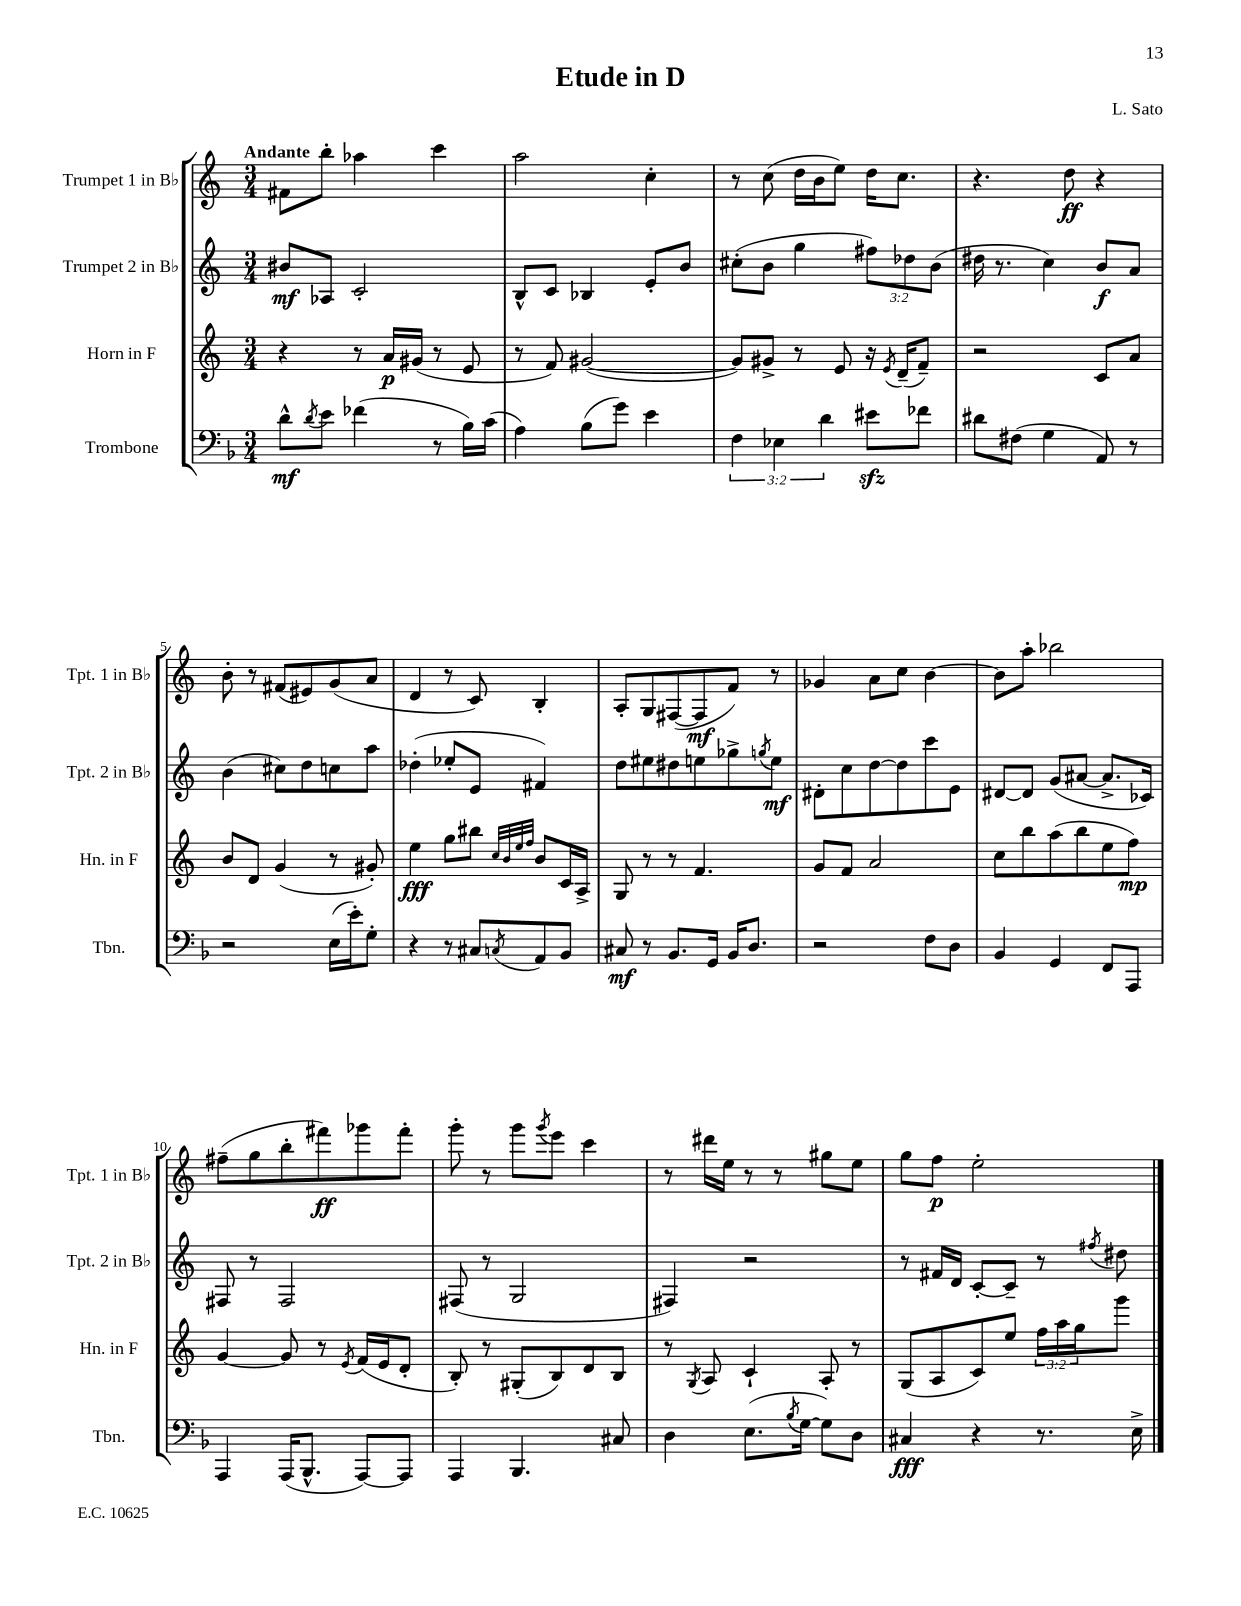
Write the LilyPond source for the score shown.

\header { title = "Etude in D" composer = "L. Sato" }
<<
\new StaffGroup <<
\new Staff = "s0" \with { instrumentName = "Trumpet 1 in Bb" shortInstrumentName = "Tpt. 1 in Bb" } {
    \clef treble \key c \major \numericTimeSignature \time 3/4 \tempo "Andante"
    fis'8 b''8-. aes''4 c'''4 |
    a''2 c''4-. |
    r8 c''8( d''16 b'16 e''8) d''16 c''8. |
    r4. d''8\ff r4 |
    b'8-. r8 fis'8( eis'8) g'8( a'8 |
    d'4 r8 c'8) b4-. |
    a8-. g8 fis8~( fis8\mf f'8) r8 |
    ges'4 a'8 c''8 b'4~ |
    b'8 a''8-. bes''2 |
    fis''8--( g''8 b''8-. fis'''8\ff) ges'''8 fis'''8-. |
    g'''8-. r8 g'''8 \acciaccatura { g'''8 } e'''8 c'''4 |
    r8 dis'''16 e''16 r8 r8 gis''8 e''8 |
    g''8 f''8\p e''2-. \bar "|." |
}
\new Staff = "s1" \with { instrumentName = "Trumpet 2 in Bb" shortInstrumentName = "Tpt. 2 in Bb" } {
    \clef treble \key c \major \numericTimeSignature \time 3/4 \override Staff.TupletNumber.text = #tuplet-number::calc-fraction-text
    bis'8\mf aes8 c'2-. |
    b8-^ c'8 bes4 e'8-. b'8 |
    cis''8-.( b'8 g''4 \tuplet 3/2 { fis''8) des''8 b'8( } |
    dis''16 r8. c''4) b'8\f a'8 |
    b'4( cis''8) d''8 c''8 a''8 |
    des''4-.( ees''8-. e'8 fis'4) |
    d''8 eis''8 dis''8 e''8 ges''8-> \acciaccatura { g''8 } e''8\mf |
    dis'8-. c''8 d''8~ d''8 c'''8 e'8 |
    dis'8~ dis'8 g'8( ais'8~ ais'8.-> ces'16) |
    fis8 r8 fis2 |
    fis8( r8 g2 |
    fis4) r2 |
    r8 fis'16 d'16 c'8~-. c'8-- r8 \acciaccatura { fis''8 } dis''8 \bar "|." |
}
\new Staff = "s2" \with { instrumentName = "Horn in F" shortInstrumentName = "Hn. in F" } {
    \clef treble \key c \major \numericTimeSignature \time 3/4 \override Staff.TupletNumber.text = #tuplet-number::calc-fraction-text
    r4 r8 a'16\p gis'16( r8 e'8 |
    r8 f'8) gis'2~( |
    gis'8) gis'8-> r8 e'8 r16 \acciaccatura { e'8 } d'16--( f'8--) |
    r2 c'8 a'8 |
    b'8 d'8 g'4( r8 gis'8-.) |
    e''4\fff g''8 bis''8 \grace { c''32 b'32 e''32 f''32 } b'8 c'16 a16-> |
    g8 r8 r8 f'4. |
    g'8 f'8 a'2 |
    c''8 b''8 a''8( b''8 e''8 f''8\mp) |
    g'4~ g'8 r8 \acciaccatura { e'8 } f'16( e'16 d'8-. |
    b8-.) r8 gis8-.( b8) d'8 b8 |
    r8 \acciaccatura { g8 } a8 c'4-! a8-. r8 |
    g8( a8 c'8) e''8 \tuplet 3/2 { f''16 a''16 g''16 } g'''8 \bar "|." |
}
\new Staff = "s3" \with { instrumentName = "Trombone" shortInstrumentName = "Tbn." } {
    \clef bass \key f \major \numericTimeSignature \time 3/4 \override Staff.TupletNumber.text = #tuplet-number::calc-fraction-text
    d'8-^\mf \acciaccatura { d'8 } e'8 fes'4( r8 bes16) c'16( |
    a4) bes8( g'8) e'4 |
    \tuplet 3/2 { f4 ees4 d'4 } eis'8\sfz fes'8 |
    dis'8 fis8( g4 a,8) r8 |
    r2 e16( e'16-.) g8-. |
    r4 r8 cis8 \acciaccatura { c8 } a,8 bes,8 |
    cis8\mf r8 bes,8. g,16 bes,16 d8. |
    r2 f8 d8 |
    bes,4 g,4 f,8 a,,8 |
    a,,4 a,,16( bes,,8.-^ a,,8~) a,,8 |
    a,,4 bes,,4. cis8 |
    d4 e8.( \acciaccatura { bes8 } g16~ g8) d8 |
    cis4\fff r4 r8. e16-> \bar "|." |
}
>>
>>
